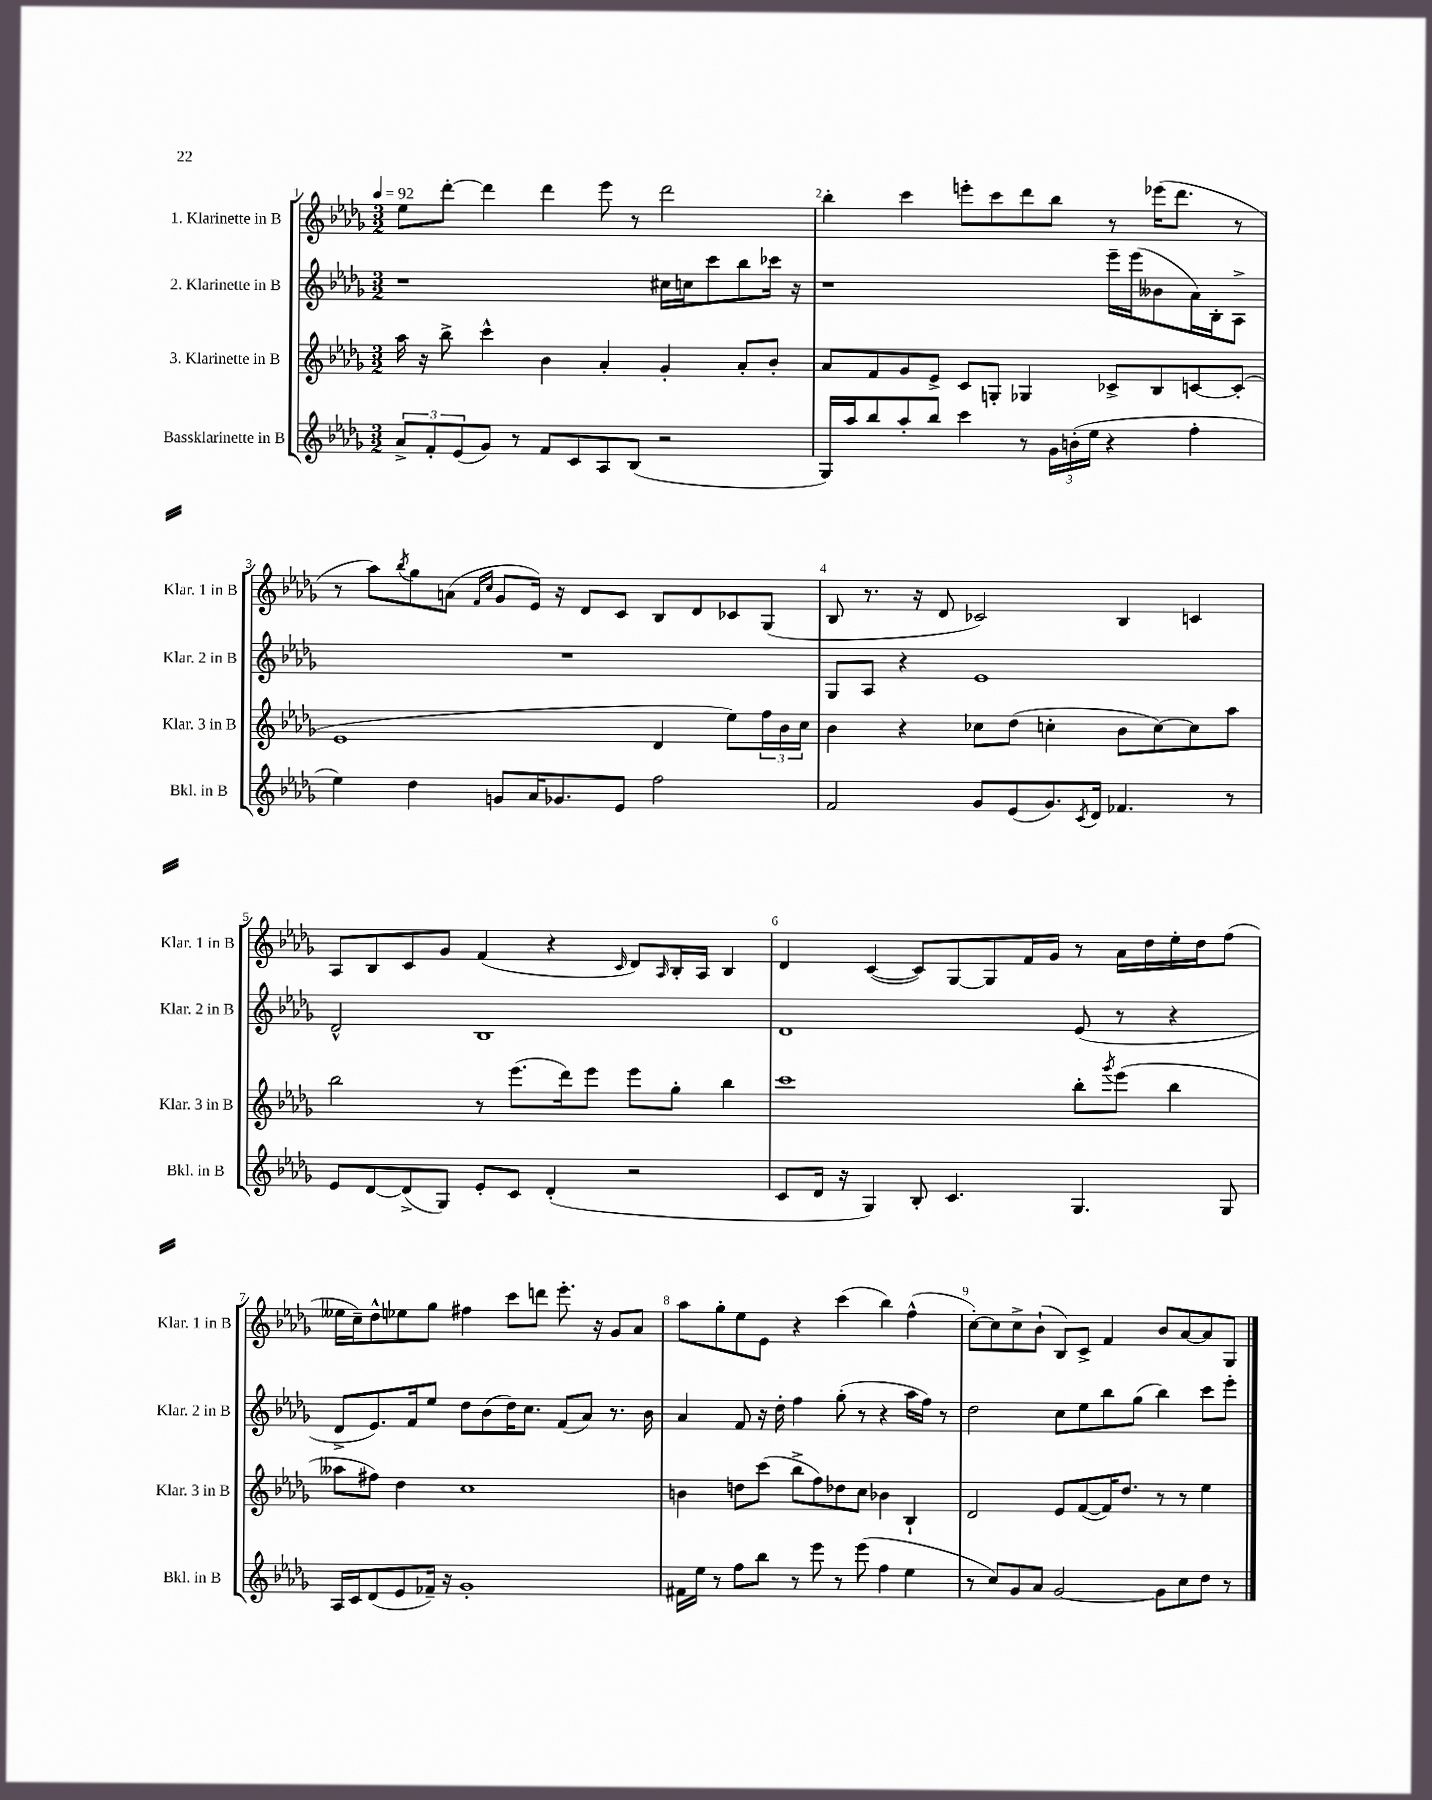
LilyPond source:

<<
\new StaffGroup <<
\new Staff = "s0" \with { instrumentName = "1. Klarinette in B" shortInstrumentName = "Klar. 1 in B" } {
    \clef treble \key des \major \numericTimeSignature \time 3/2 \tempo 4 = 92
    ees''8 des'''8~-. des'''4 des'''4 ees'''8 r8 des'''2 |
    bes''4-. c'''4 e'''8-. c'''8 des'''8 bes''8 r8 ees'''16( des'''8. r8 |
    r8 aes''8) \acciaccatura { bes''8 } ges''8 a'8( \grace { f'16 c''16 } ges'8 ees'16) r16 des'8 c'8 bes8 des'8 ces'8 ges8( |
    bes8 r8. r16 des'8 ces'2) bes4 c'4 |
    aes8 bes8 c'8 ges'8 f'4( r4 \grace { c'16 } des'8) \grace { aes16 } bes16-. aes16 bes4 |
    des'4 c'4~( c'8) ges8~ ges8 f'16 ges'16 r8 aes'16 des''16 ees''16-. des''16 f''8( |
    eeses''16 c''16--) des''8-^ ees''8 ges''8 fis''4 c'''8 d'''8 ees'''8.-. r16 ges'8 aes'8 |
    aes''8 ges''8-. ees''8 ees'8 r4 c'''4( bes''4) f''4-^( |
    c''8~-.) c''8 c''8-> bes'8-!( bes8) c'8-> f'4 bes'8 aes'8~ aes'8 ges8 \bar "|." |
}
\new Staff = "s1" \with { instrumentName = "2. Klarinette in B" shortInstrumentName = "Klar. 2 in B" } {
    \clef treble \key des \major \numericTimeSignature \time 3/2
    r1 cis''16 c''16 c'''8 bes''8 ces'''16 r16 |
    r1 ees'''16-- ees'''16( beses'8 aes'16) bes16-. aes8-> |
    R1. |
    ges8 aes8 r4 ees'1 |
    des'2-^ bes1 |
    des'1 ees'8( r8 r4 |
    des'8-> ees'8.) f'16 ees''8 des''8 bes'8( des''16) c''8. f'8( aes'8) r8. bes'16 |
    aes'4 f'8 r16 des''16-. f''4 ges''8-.( r8 r4 aes''16 f''16) r8 |
    des''2 c''8 ees''8 bes''8 ges''8( bes''4) c'''8 ees'''8-. \bar "|." |
}
\new Staff = "s2" \with { instrumentName = "3. Klarinette in B" shortInstrumentName = "Klar. 3 in B" } {
    \clef treble \key des \major \numericTimeSignature \time 3/2
    aes''16 r16 bes''8-> c'''4-^ bes'4 aes'4-. ges'4-. aes'8-. bes'8-. |
    aes'8 f'8 ges'8 ees'8-> c'8 g8-. ges4 ces'8-> bes8 c'8~ c'8-.( |
    ees'1 des'4 ees''8) \tuplet 3/2 { f''16 bes'16 c''16 } |
    bes'4 r4 ces''8 des''8( c''4-. bes'8 c''8~) c''8 aes''8 |
    bes''2 r8 ees'''8.( des'''16) ees'''8 ees'''8 ges''8-. bes''4 |
    c'''1 bes''8-. \acciaccatura { ges'''8 } ees'''8( bes''4 |
    aeses''8 fis''8) des''4 c''1 |
    b'4 d''8 c'''8( bes''8-> f''8) des''8 c''8 bes'4 bes4-! |
    des'2 ees'8 f'8~( f'16) des''8. r8 r8 ees''4 \bar "|." |
}
\new Staff = "s3" \with { instrumentName = "Bassklarinette in B" shortInstrumentName = "Bkl. in B" } {
    \clef treble \key des \major \numericTimeSignature \time 3/2
    \tuplet 3/2 { aes'8-> f'8-. ees'8( } ges'8) r8 f'8 c'8 aes8 bes8( r2 |
    ges16) aes''16 bes''8 aes''8-. bes''8 c'''4 r8 \tuplet 3/2 { ges'16 b'16-.( ees''16 } r4 f''4-. |
    ees''4) des''4 g'8 aes'16 ges'8. ees'8 f''2 |
    f'2 ges'8 ees'8( ges'8.) \acciaccatura { c'8 } des'16 fes'4. r8 |
    ees'8 des'8~ des'8->( ges8) ees'8-. c'8 des'4-.( r2 |
    c'8 des'16 r16 ges4) bes8-. c'4. ges4. ges8 |
    aes16 c'16 des'8( ees'8 fes'16--) r16 ges'1-. |
    fis'16 ees''16 r8 f''8 bes''8 r8 ees'''8 r8 ees'''8( f''4 ees''4 |
    r8 c''8) ges'8 aes'8 ges'2~ ges'8 c''8 des''8 r8 \bar "|." |
}
>>
>>
\layout { \context { \Score \override BarNumber.break-visibility = ##(#f #t #t) barNumberVisibility = #all-bar-numbers-visible } }
